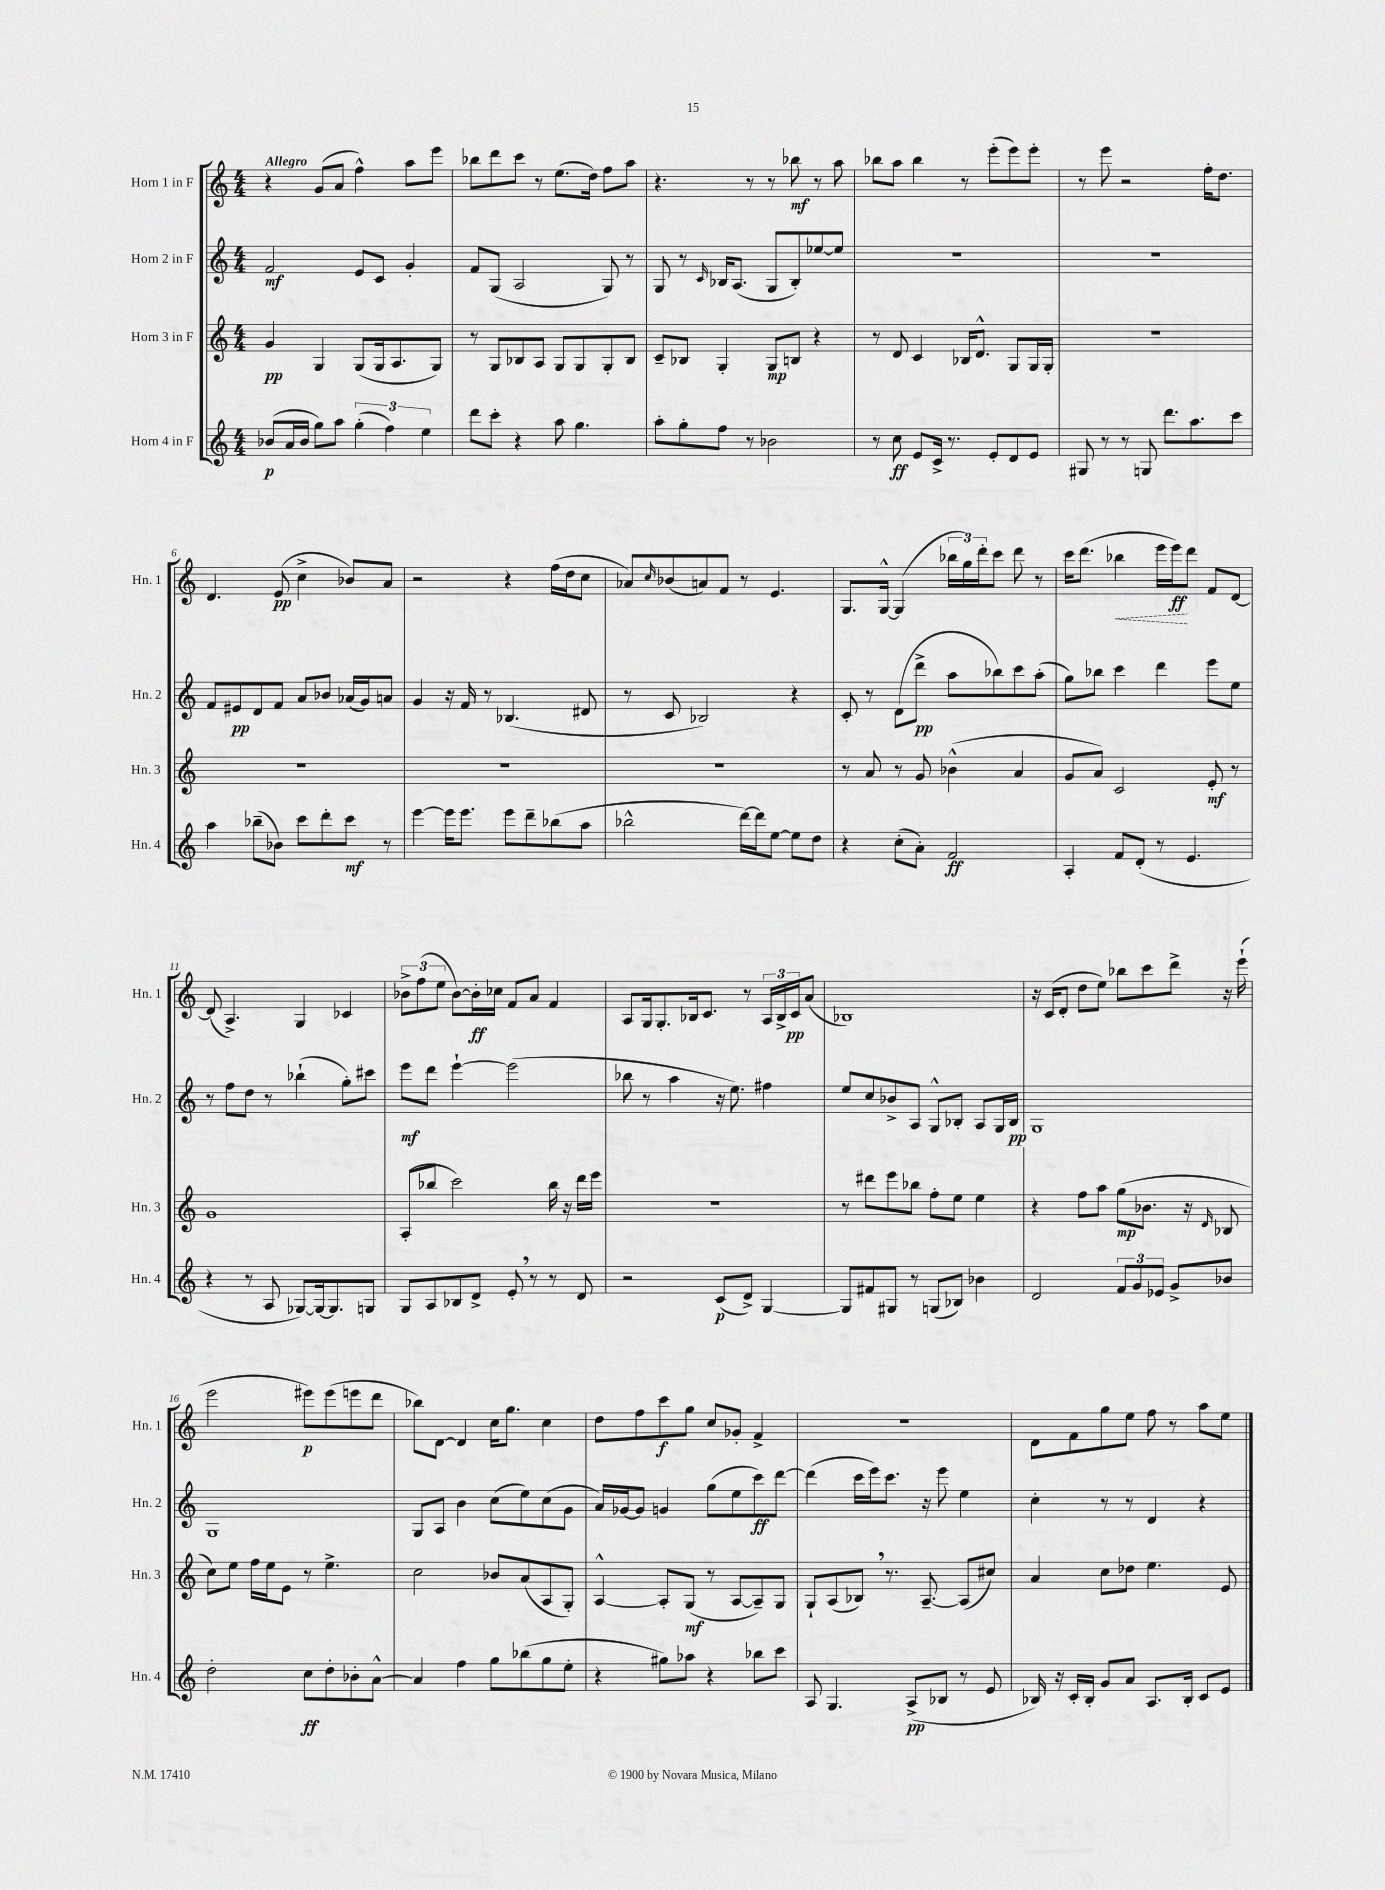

**kern	**kern	**kern	**kern
*staff4	*staff3	*staff2	*staff1
*clefG2	*clefG2	*clefG2	*clefG2
*k[]	*k[]	*k[]	*k[]
*M4/4	*M4/4	*M4/4	*M4/4
(8b-	4g	2f	4r
16a	.	.	.
16b-	.	.	.
8gg)	4G	.	(8g
8aa	.	.	8a
(6gg'	(8G	8e	4ff^^)
.	16G	8c	.
6ff)	.	.	.
.	8.A	.	.
.	.	4g'	8aa
6ee	.	.	.
.	8G)	.	8eee
=	=	=	=
8ddd	8r	8f	8bb-
8ccc'	8G	(8G	8ddd
4r	8B-	2A	8ccc
.	8A	.	8r
8aa	8G	.	(8.ee
4.gg	8G	.	.
.	.	.	16dd)
.	8G'	8G)	8ff
.	8B-	8r	8aa
=	=	=	=
8aa'	8c~	8G	4.r
8gg'	8B-	8r	.
.	.	16qqc	.
8ff	4G'	16B-	.
.	.	(8.A	.
8r	.	.	8r
2b-	8G	8G	8r
.	8B	8B-')	8bb-
.	4r	[8ee-	8r
.	.	8ee-]	8aa
=	=	=	=
8r	8r	1r	8bb-
8cc	8d	.	8aa
8e	4c	.	4bb-
16c^	.	.	.
8.r	.	.	.
.	16B-	.	8r
.	8.d^^	.	.
8e'	.	.	(8eee'
8d	8G	.	8eee)
8e	16G	.	8eee'
.	16G'	.	.
=	=	=	=
8G#	1r	1r	8r
8r	.	.	8eee
8r	.	.	2r
8G	.	.	.
8.ddd	.	.	.
8.aa	.	.	.
.	.	.	16ff'
.	.	.	8.dd
8ccc	.	.	.
=	=	=	=
4aa	1r	8f	4.d
.	.	8e#	.
(8bb-~	.	8d	.
8b-)	.	8f	(8e
8ccc	.	8a	4cc^
8ddd'	.	8b-	.
8ccc	.	(16a-	8b-)
.	.	16g)	.
8r	.	8a	8a
=	=	=	=
[4eee	1r	4g	2r
16eee]	.	16r	.
8.eee	.	16f	.
.	.	8r	.
8eee	.	(4.B-	4r
8ddd~	.	.	.
(8bb-	.	.	(16ff
.	.	.	16dd
8aa	.	8d#	8cc
=	=	=	=
2bb-^^	1r	8r	8a-)
.	.	.	16qqcc
.	.	8c	(8b-
.	.	2B-)	8a)
.	.	.	8f
[16ddd)	.	.	8r
16ddd]	.	.	.
[8ee	.	.	4.e
8ee]	.	4r	.
8dd	.	.	.
=	=	=	=
4r	8r	8c'	8.G
.	8a	8r	.
.	.	.	[16G^^
(8cc'	8r	(8d	(4G]
8a')	8g	8ddd^	.
2f	(4b-^^	8aa	24bb-
.	.	.	24gg)
.	.	.	24ddd'
.	.	8bb-)	8ccc
.	4a	8ccc	8ddd
.	.	(8aa'	8r
=	=	=	=
4A'	8g	8gg)	16ccc
.	.	.	(8.ddd
.	8a)	8bb-	.
8f	2c	4ccc	4bb-
(8d'	.	.	.
8r	.	4ddd	16eee
.	.	.	16eee)
4.e	.	.	8ddd
.	8e'	8eee	8f
.	8r	8ee	[8d
=	=	=	=
4r	1g	8r	(8d]
.	.	8ff	4.A^)
8r	.	8dd	.
8A	.	8r	.
[8G-)	.	(4bb-`	4G
16G-_	.	.	.
8.G-]	.	.	.
.	.	8gg')	4c-
8G	.	8ccc#	.
=	=	=	=
8G	(8A'	8eee	12b-^
.	.	.	(12ff
8A	8bb-	8ddd	.
.	.	.	12ee
8B-	2ccc)	[4eee`	[8b-)
8d^	.	.	16b-']
.	.	.	16cc-
8e'	.	(2eee]	8f
8r	.	.	8a
8r	16bb-	.	4f
.	16r	.	.
8d	16ddd	.	.
.	16eee	.	.
=	=	=	=
2r	1r	8bb-	8A
.	.	8r	16G
.	.	.	8.G'
.	.	4aa	.
.	.	.	16B-
.	.	.	8.c
(8c	.	16r	.
.	.	8.ee)	.
8d^)	.	.	8r
[4G	.	4ff#	24A
.	.	.	24B-^
.	.	.	24c
.	.	.	(8a
=	=	=	=
8G]	8r	8ee	1B-)
8f#	8ddd#	8cc	.
8G#	8eee	8b-^	.
8r	8bb-	8A	.
(8G	8ff'	8G^^	.
8B-)	8ee	8B-'	.
4b-	4ee	8A	.
.	.	16G	.
.	.	16B-	.
=	=	=	=
2d	4r	1G	16r
.	.	.	(16c
.	.	.	8d'
.	8ff	.	8dd
.	8aa	.	8ee)
12f	(8gg	.	8bb-
12g	.	.	.
.	8.b-	.	8ccc
12e-	.	.	.
8g^	.	.	8ddd^
.	16r	.	.
.	16qqd	.	.
8b-	8B-	.	16r
.	.	.	(16eee`
=	=	=	=
2dd'	8cc)	1G	2eee
.	8ee	.	.
.	16ff	.	.
.	16ee	.	.
.	8e	.	.
8cc	8r	.	8eee#)
8dd'	4.ee^	.	(8eee#
8b-'	.	.	8eee
[8a^^	.	.	8ddd
=	=	=	=
4a]	2cc	8G	8bb-)
.	.	8A	[8d
4ff	.	4b	4d]
8gg	8b-	(8cc	16cc
.	.	.	8.gg
(8bb-	(8a	8ee)	.
8gg	8A	(8cc	4cc
8ee'	8G')	8g	.
=	=	=	=
4r	[4A^^	16a)	8dd
.	.	[16g-	.
.	.	8g-]	8ff
8gg#)	8A']	4g	8ccc
8aa-	(8G	.	8gg
4r	8r	(8gg	8cc
.	[8A	8ee	8g-'
8bb-	8A~])	8ccc)	4f^
8ccc	8G	[8ddd	.
=	=	=	=
8A	8G`	(4ddd]	1r
4.G	(8A	.	.
.	8B-)	16ccc	.
.	.	16eee)	.
.	8.r	8.ccc	.
(8A^	.	.	.
.	[8.A~	16r	.
8B-	.	8eee	.
8r	(8A]	4ee	.
8e	8cc#)	.	.
=	=	=	=
16B-)	4a	4cc'	8d
16r	.	.	.
16c'	.	.	8f
16B-'	.	.	.
8g	8cc	8r	8gg
8a	8dd-	8r	8ee
8.A	4.ee	4d	8ff
.	.	.	8r
16B-'	.	.	.
8c	.	4r	8aa
8e	8e	.	8ee
==	==	==	==
*-	*-	*-	*-
